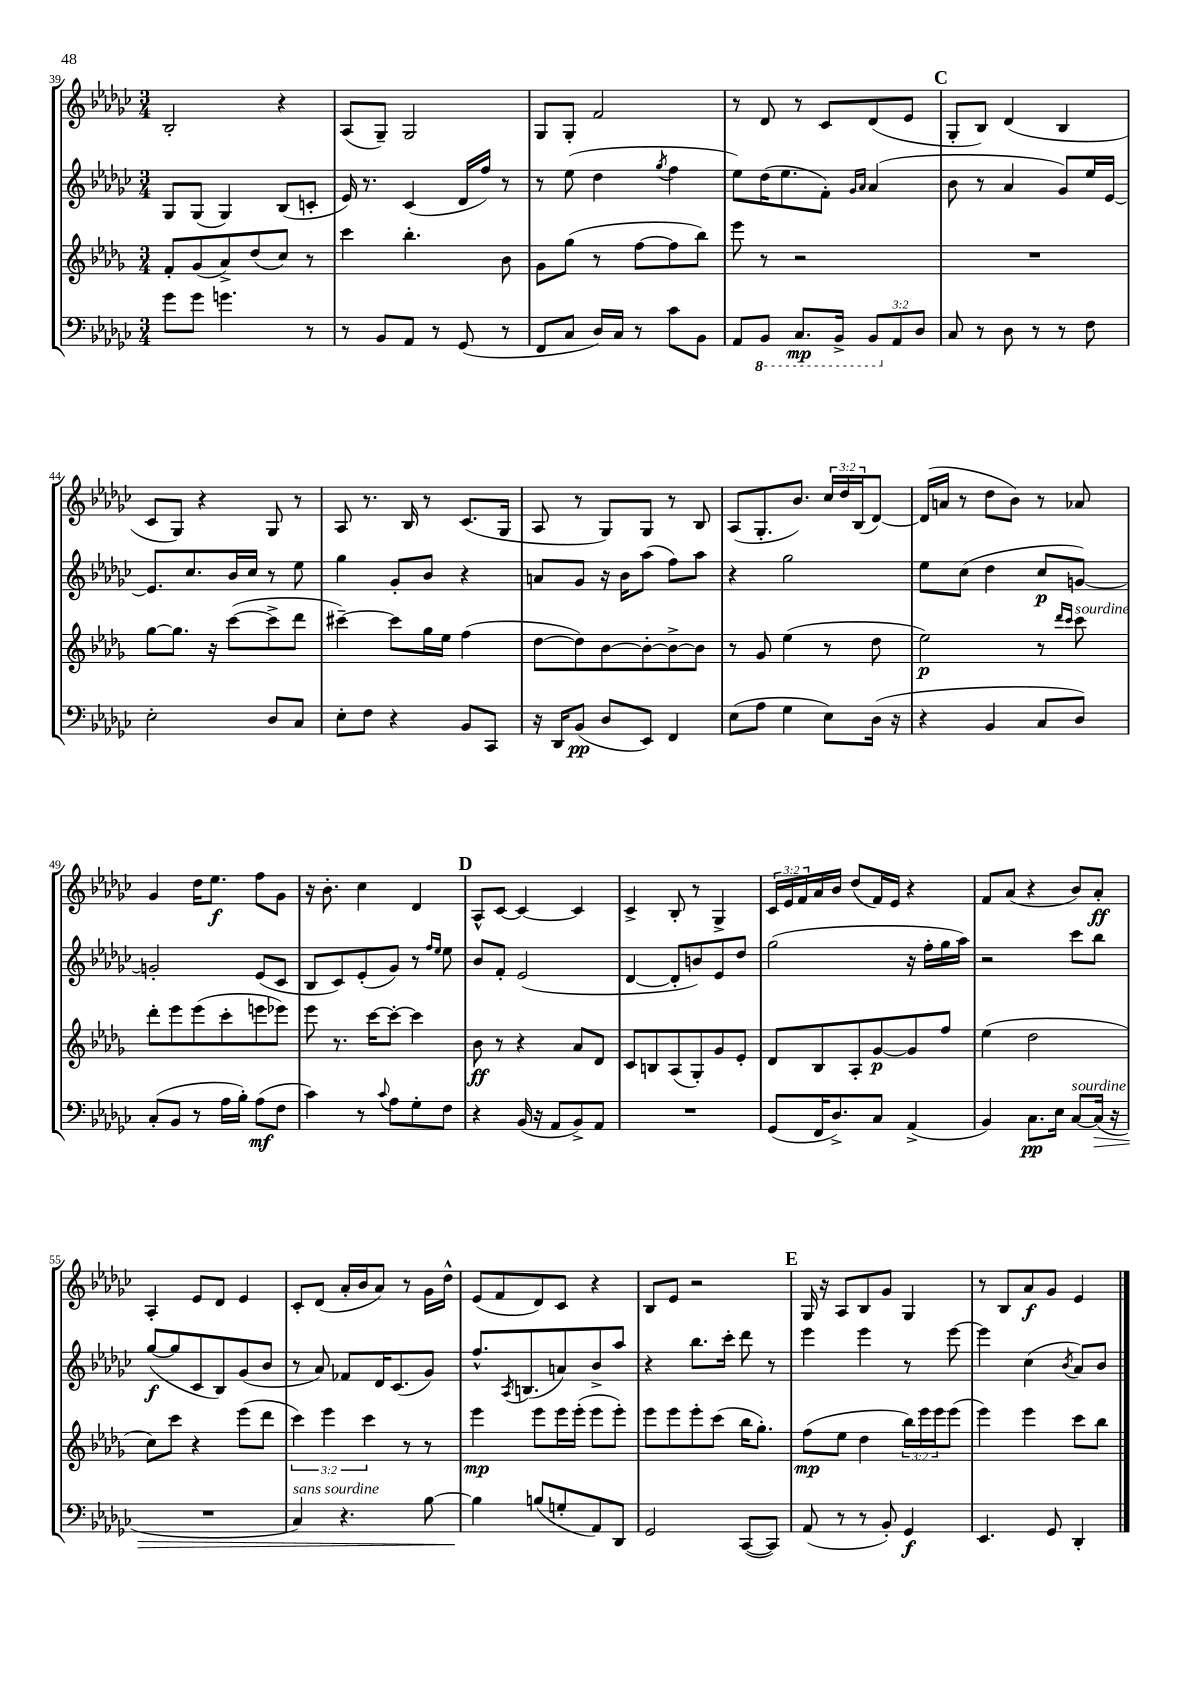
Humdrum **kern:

**kern	**kern	**kern	**kern
*staff4	*staff3	*staff2	*staff1
*clefF4	*clefG2	*clefG2	*clefG2
*k[b-e-a-d-g-c-]	*k[b-e-a-d-g-]	*k[b-e-a-d-g-c-]	*k[b-e-a-d-g-c-]
*M3/4	*M3/4	*M3/4	*M3/4
8g-	8f'	8G-	2B-'
8g-	(8g-	(8G-	.
4.g	8a-^)	4G-)	.
.	(8dd-	.	.
.	8cc)	(8B-	4r
8r	8r	8c'	.
=	=	=	=
8r	4ccc	16e-)	(8A-
.	.	8.r	.
8BB-	.	.	8G-~)
8AA-	4.bb-'	(4c-	2G-
8r	.	.	.
(8GG-	.	16d-	.
.	.	16ff)	.
8r	8b-	8r	.
=	=	=	=
8FF	8g-	8r	8G-
8C-	(8gg-	(8ee-	8G-'
16D-)	8r	4dd-	2f
16C-	.	.	.
8r	[8ff	.	.
.	.	8qgg-	.
8c-	8ff]	4ff	.
8BB-	8bb-)	.	.
=	=	=	=
8AA-	8eee-	8ee-)	8r
8BBB-	8r	(16dd-	8d-
.	.	8.ee-	.
8.CC-	2r	.	8r
.	.	8f')	8c-
16BBB-^	.	.	.
.	.	16qqg-	.
.	.	16qqa-	.
12BBB-	.	(4a-	(8d-
12AA-	.	.	.
.	.	.	8e-
12D-	.	.	.
=	=	=	=
8C-	2.r	8b-	8G-'
8r	.	8r	8B-)
8D-	.	4a-	(4d-
8r	.	.	.
8r	.	8g-)	4B-
8F	.	16ee-	.
.	.	[16e-	.
=	=	=	=
2E-'	[8gg-	8.e-]	8c-
.	8.gg-]	.	8G-)
.	.	8.cc-	.
.	.	.	4r
.	16r	.	.
.	([8ccc	16b-	.
.	.	16cc-	.
8D-	8ccc^]	8r	8G-
8C-	8ddd-	8ee-	8r
=	=	=	=
8E-'	[4ccc#~)	4gg-	8A-
8F	.	.	8.r
4r	8ccc#]	8g-'	.
.	.	.	16B-
.	16gg-	8b-	8r
.	16ee-	.	.
8BB-	(4ff	4r	(8.c-
8CC-	.	.	.
.	.	.	16G-
=	=	=	=
16r	[8dd-	8a	8A-
16DD-	.	.	.
(8BB-	8dd-])	8g-	8r
8D-	[8b-	16r	8G-)
.	.	16b-	.
8EE-)	8b-'_	(8aa-	8G-
4FF	8b-^_	8ff)	8r
.	8b-]	8aa-	8B-
=	=	=	=
(8E-	8r	4r	(8A-
8A-	8g-	.	8.G-'
4G-	(4ee-	2gg-	.
.	.	.	8.b-)
8E-)	8r	.	24cc-
.	.	.	24dd-
.	.	.	(24B-
(16D-	8dd-	.	[8d-)
16r	.	.	.
=	=	=	=
4r	2ee-)	8ee-	(16d-]
.	.	.	16a
.	.	(8cc-	8r
4BB-	.	4dd-	8dd-
.	.	.	8b-)
8C-	8r	8cc-	8r
.	16qqddd-	.	.
.	16qqccc	.	.
8D-)	8ccc	[8g)	8a-
=	=	=	=
(8C-'	8ddd-'	2g']	4g-
8BB-	8eee-	.	.
8r	(8eee-	.	16dd-
.	.	.	8.ee-
16A-	8ccc'	.	.
16B-')	.	.	.
(8A-	8eee	(8e-	8ff
8F	8eee-)	8c-	8g-
=	=	=	=
4c-)	8eee-	8B-	16r
.	.	.	8.b-'
.	8.r	8c-)	.
8r	.	(8e-'	4cc-
.	[16ccc	.	.
8qqc-	.	.	.
8A-	8ccc'_	8g-)	.
8G-'	4ccc]	8r	4d-
.	.	16qqff	.
.	.	16qqee-	.
8F	.	8ee-	.
=	=	=	=
4r	8b-	8b-	8A-^^
.	8r	8f'	[8c-
(16BB-	4r	(2e-	4c-_
16r	.	.	.
8AA-	.	.	.
8BB-^)	8a-	.	4c-]
8AA-	8d-	.	.
=	=	=	=
2.r	8c	[4d-	4c-^
.	8B	.	.
.	(8A-	8d-']	8B-'
.	8G-')	8b)	8r
.	8g-	8e-	4G-^
.	8e-'	8dd-	.
=	=	=	=
(8GG-	8d-	(2gg-	24c-
.	.	.	24e-
.	.	.	24f
16FF	8B-	.	16a-
8.D-^)	.	.	16b-
.	8A-'	.	(8dd-
8C-	[8g-	.	16f)
.	.	.	16e-
(4AA-^	8g-]	16r	4r
.	.	16ff'	.
.	8ff	16gg-	.
.	.	16aa-)	.
=	=	=	=
4BB-)	(4ee-	2r	8f
.	.	.	(8a-
8.C-	2dd-	.	4r
16E-	.	.	.
[8C-	.	8ccc-	8b-)
(16C-]	.	8bb-	8a-'
16r	.	.	.
=	=	=	=
2.r	8cc)	([8gg-	4A-'
.	8ccc	8gg-]	.
.	4r	8c-	8e-
.	.	8B-)	8d-
.	(8eee-	(8g-	4e-
.	8ddd-	8b-	.
=	=	=	=
4C-)	6ccc)	8r	8c-'
.	.	8a-)	(8d-
.	6eee-	.	.
4.r	.	8f-	16a-'
.	.	.	16b-
.	6ccc	.	.
.	.	16d-	8a-)
.	.	(8.c-	.
.	8r	.	8r
[8B-	8r	8g-)	16g-
.	.	.	16dd-^^
=	=	=	=
4B-]	4eee-	8.ff^^	(8e-
.	.	.	8f
.	.	8qA-	.
.	.	(8.B	.
(8B	8eee-	.	8d-)
8G'	16eee-	8a)	8c-
.	(16eee-'	.	.
8AA-)	8eee-	8b-^	4r
8DD-	8eee-')	8aa-	.
=	=	=	=
2GG-	8eee-	4r	8B-
.	8eee-	.	8e-
.	8eee-'	8.bb-	2r
.	(8ccc	.	.
.	.	16ccc-'	.
([8CC-	16bb-	8ddd-	.
.	8.gg-')	.	.
8CC-])	.	8r	.
=	=	=	=
(8AA-	(8ff	4eee-	16G-
.	.	.	16r
8r	8ee-	.	8A-
8r	4dd-	4eee-	8B-
8BB-')	.	.	8g-
4GG-	24bb-)	8r	4G-
.	24eee-	.	.
.	24eee-	.	.
.	(8eee-	[8eee-	.
=	=	=	=
4.EE-	4eee-)	4eee-]	8r
.	.	.	8B-
.	4eee-	(4cc-	8a-
8GG-	.	.	8g-
.	.	8qb-	.
4DD-'	8ccc	8a-)	4e-
.	8bb-	8b-	.
==	==	==	==
*-	*-	*-	*-
